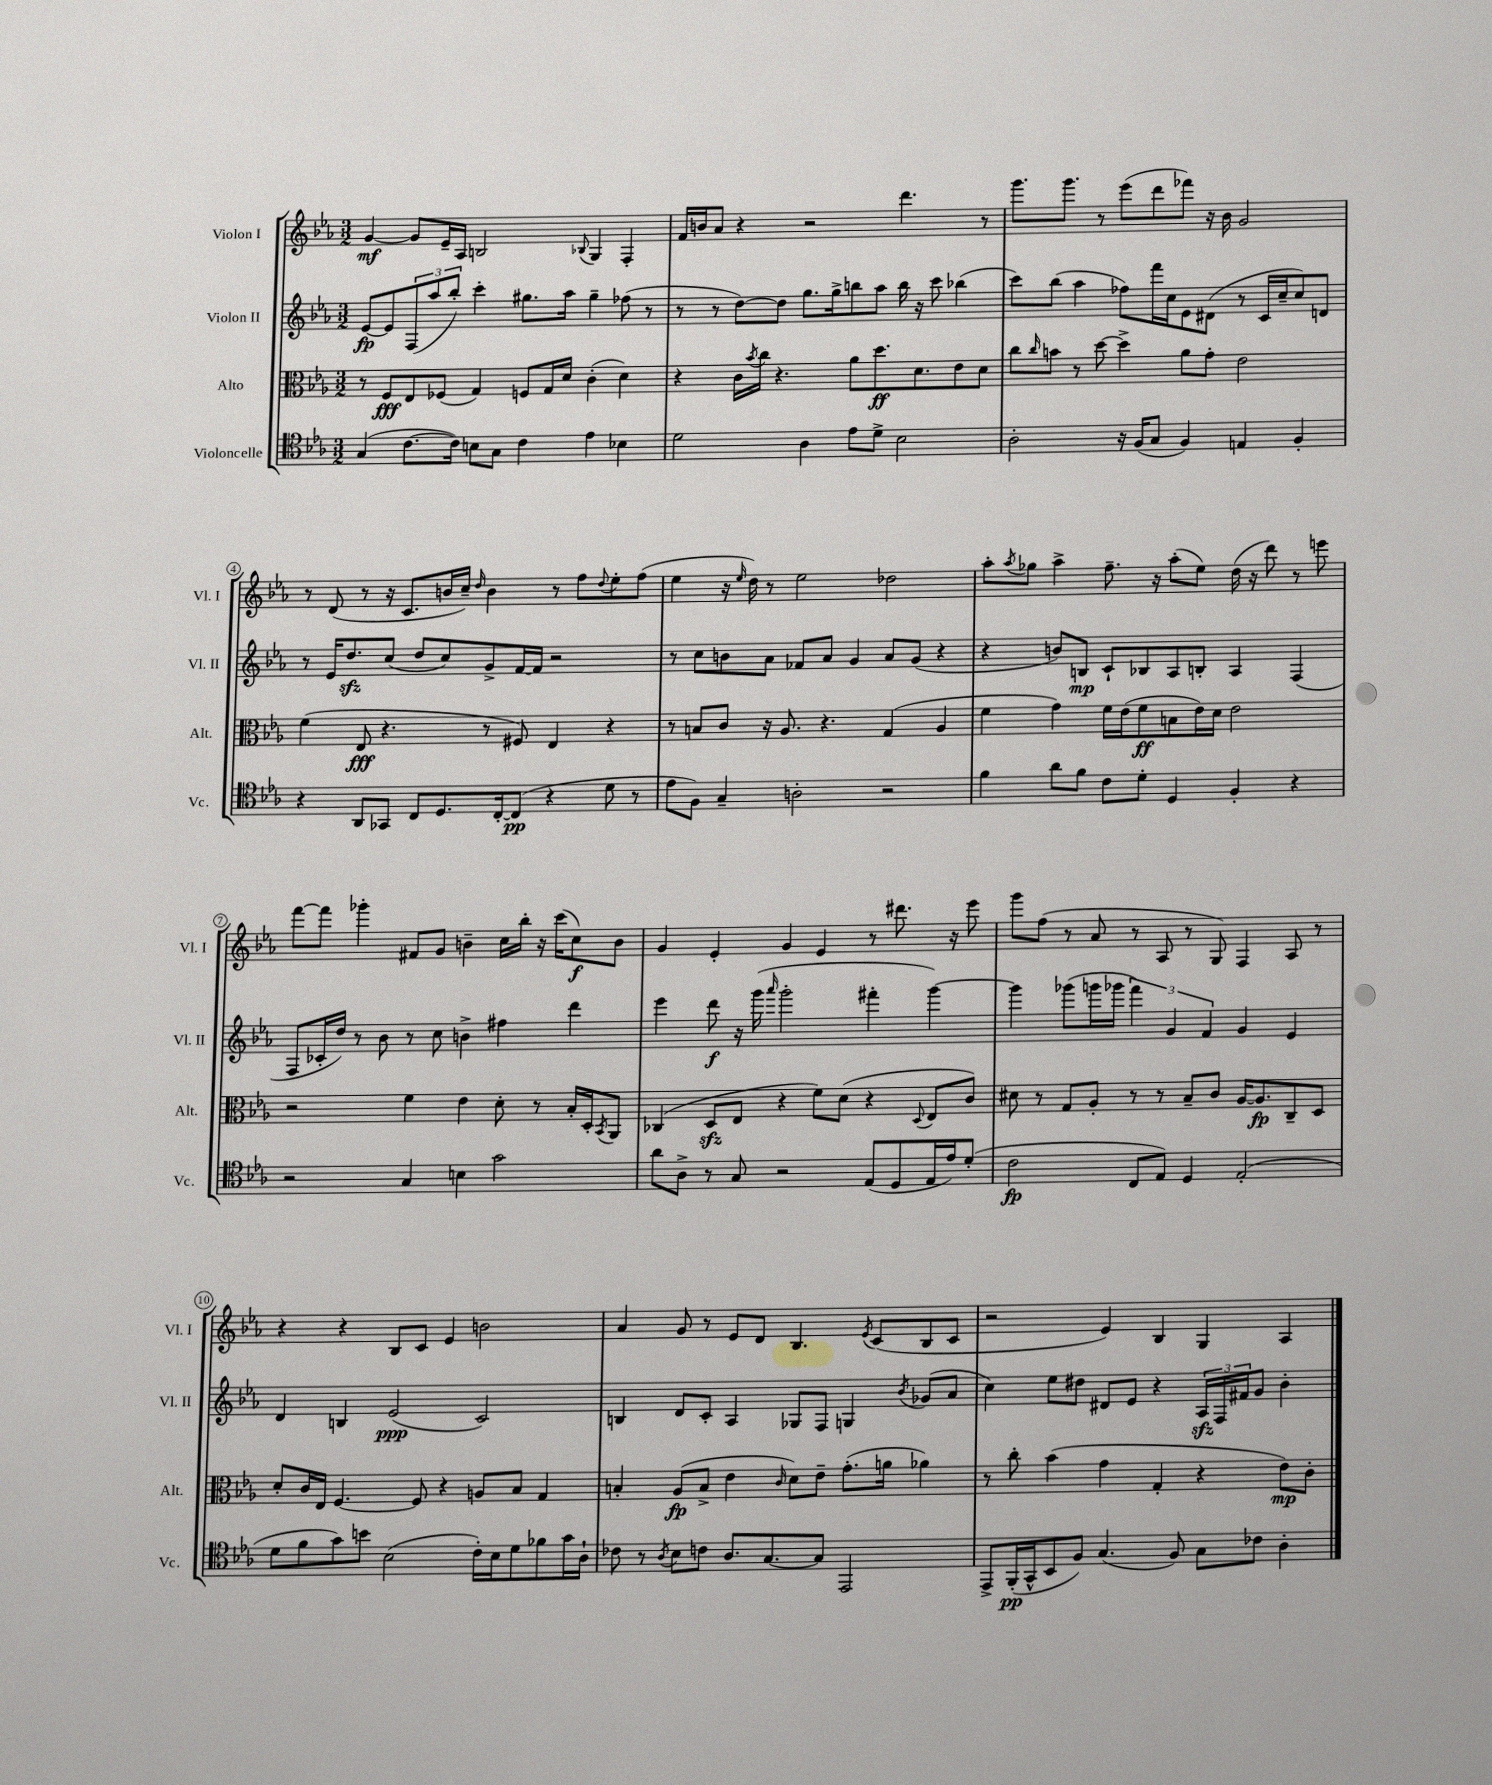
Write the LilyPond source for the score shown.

<<
\new StaffGroup <<
\new Staff = "s0" \with { instrumentName = "Violon I" shortInstrumentName = "Vl. I" } {
    \clef treble \key ees \major \numericTimeSignature \time 3/2
    g'4~\mf g'8 ees'16-- aes16 b2 \appoggiatura { bes8 } g4 f4-. |
    f'16 b'16 aes'8 r4 r2 d'''4. r8 |
    g'''8. g'''8. r8 ees'''8( d'''8 fes'''8) r16 bes'16 g'2 |
    r8 d'8( r8 r16 c'8. b'16 c''16--) \grace { d''16 } b'4 r8 f''8 \appoggiatura { d''8 } ees''8-. f''8( |
    ees''4 r16 \grace { ees''16 } d''16) r8 ees''2 des''2 |
    aes''8-. \acciaccatura { aes''8 } ges''8 aes''4-> f''8.-- r16 aes''8-.( ees''8) d''16( r16 d'''8) r8 e'''8 |
    f'''8~ f'''8 ges'''4-. fis'8 g'8 b'4-- c''16 bes''16-. r16 c'''16( c''8\f) b'8 |
    g'4 ees'4-. g'4 ees'4 r8 dis'''8. r16 ees'''8 |
    g'''8 f''8( r8 aes'8 r8 aes8 r8 g8) f4 aes8 r8 |
    r4 r4 bes8 c'8 ees'4 b'2 |
    aes'4 g'8 r8 ees'8 d'8 bes4. \acciaccatura { ees'8 } c'8( bes8 c'8 |
    r2 ees'4) bes4 g4 aes4 \bar "|." |
}
\new Staff = "s1" \with { instrumentName = "Violon II" shortInstrumentName = "Vl. II" } {
    \clef treble \key ees \major \numericTimeSignature \time 3/2
    ees'8~\fp ees'8 \tuplet 3/2 { f8( aes''8 bes''8-.) } c'''4-. gis''8. aes''16 gis''4-- fes''8( r8 |
    r8 r8 d''8~) d''8 g''8. g''16-> b''8 aes''8 b''16 r16 c'''8 bes''4( |
    c'''8) bes''8( aes''4 fes''8) f'''16 c''16 ees'8 dis'8( r8 c'16 c''16-- c''8) d'8 |
    r8 ees'16 d''8.\sfz c''8( d''8 c''8) g'8-> f'16~ f'16 r2 |
    r8 c''8 b'8 aes'8 fes'8 aes'8 g'4 aes'8 g'8( r4 |
    r4 b'8) b8\mp c'8-! bes8 aes8 b8-. aes4 f4( |
    f8 ces'16-. d''16) r8 bes'8 r8 c''8 b'4-> fis''4 d'''4 |
    ees'''4 d'''8\f r16 g'''16( \grace { aes'''16 } g'''2-. fis'''4-. g'''4~) |
    g'''4 ges'''8( g'''16 ges'''16 \tuplet 3/2 { f'''4) g'4 f'4 } g'4 ees'4 |
    d'4 b4 ees'2\ppp( c'2) |
    b4 d'8 c'8-. aes4 ges8 f8 g4 \acciaccatura { bes'8 } ges'8( aes'8 |
    c''4) ees''8 dis''8 dis'8 ees'8 r4 \tuplet 3/2 { aes16\sfz f16 fis'16 } g'8 bes'4-. \bar "|." |
}
\new Staff = "s2" \with { instrumentName = "Alto" shortInstrumentName = "Alt." } {
    \clef alto \key ees \major \numericTimeSignature \time 3/2
    r8 f8\fff ees8 fes8( g4) f8 g16 d'16 c'4-.( d'4) |
    r4 c'16 \acciaccatura { bes'8 } c''16 r4. aes'8 d''8.\ff d'8. ees'8 d'8 |
    c''8 \grace { c''16 } b'8 r8 d''8~ d''4-> aes'8 g'8-. ees'2 |
    f'4( ees8\fff r4. r8 fis8) ees4 r4 |
    r8 b8 c'8 r16 aes8. r4. g4( aes4 |
    f'4 g'4) f'16 ees'16( f'8\ff b8 ees'16) d'16 ees'2 |
    r2 f'4 ees'4 d'8-. r8 bes16-. d16-. \acciaccatura { bes,8 } aes,8 |
    ces4( d8\sfz ees8 r4 f'8) d'8( r4 \appoggiatura { d8 } ees8 c'8) |
    dis'8 r8 g8 aes8-. r8 r8 bes8-- c'8 aes16~ aes8.\fp c8-- d8 |
    d'8-. c'16 ees16 f4.~ f8 r4 a8 bes8 g4 |
    b4-. aes8\fp( b8-> ees'4 \grace { c'16 } d'8) ees'8-- g'8.-.( a'16 aes'4) |
    r8 c''8-. bes'4( g'4 g4-. r4 ees'8\mp) c'8-. \bar "|." |
}
\new Staff = "s3" \with { instrumentName = "Violoncelle" shortInstrumentName = "Vc." } {
    \clef tenor \key ees \major \numericTimeSignature \time 3/2
    g4( c'8.~ c'16) b8 g8 c'4 ees'4 bes4 |
    d'2 aes4 ees'8 d'8-> bes2 |
    aes2-. r16 f16( g8 f4) e4 f4-. |
    r4 aes,8 ges,8 c8 d8. c16~-. c8\pp( r4 d'8 r8 |
    ees'8 f8) g4-- a2-. r2 |
    f'4 aes'8 f'8 c'8 d'8-. d4 f4-. r4 |
    r2 g4 b4 g'2 |
    aes'8 aes8-> r8 g8 r2 ees8( d8 ees16 ees'16) d'8-.( |
    c'2\fp c8 ees8) d4 ees2-.( |
    d'8 f'8 g'8) b'8 bes2( c'16-.) bes16 d'8 fes'8 g'16 aes16-! |
    ces'8 r8 \acciaccatura { aes8 } bes8 c'8 aes8. g8.~ g8 ees,2 |
    ees,8-> f,16-.\pp( g,16-^ bes,8 f8) g4.( f8) g8 ces'8 aes4-. \bar "|." |
}
>>
>>
\layout { \context { \Score \override BarNumber.stencil = #(make-stencil-circler 0.1 0.3 ly:text-interface::print) } }
